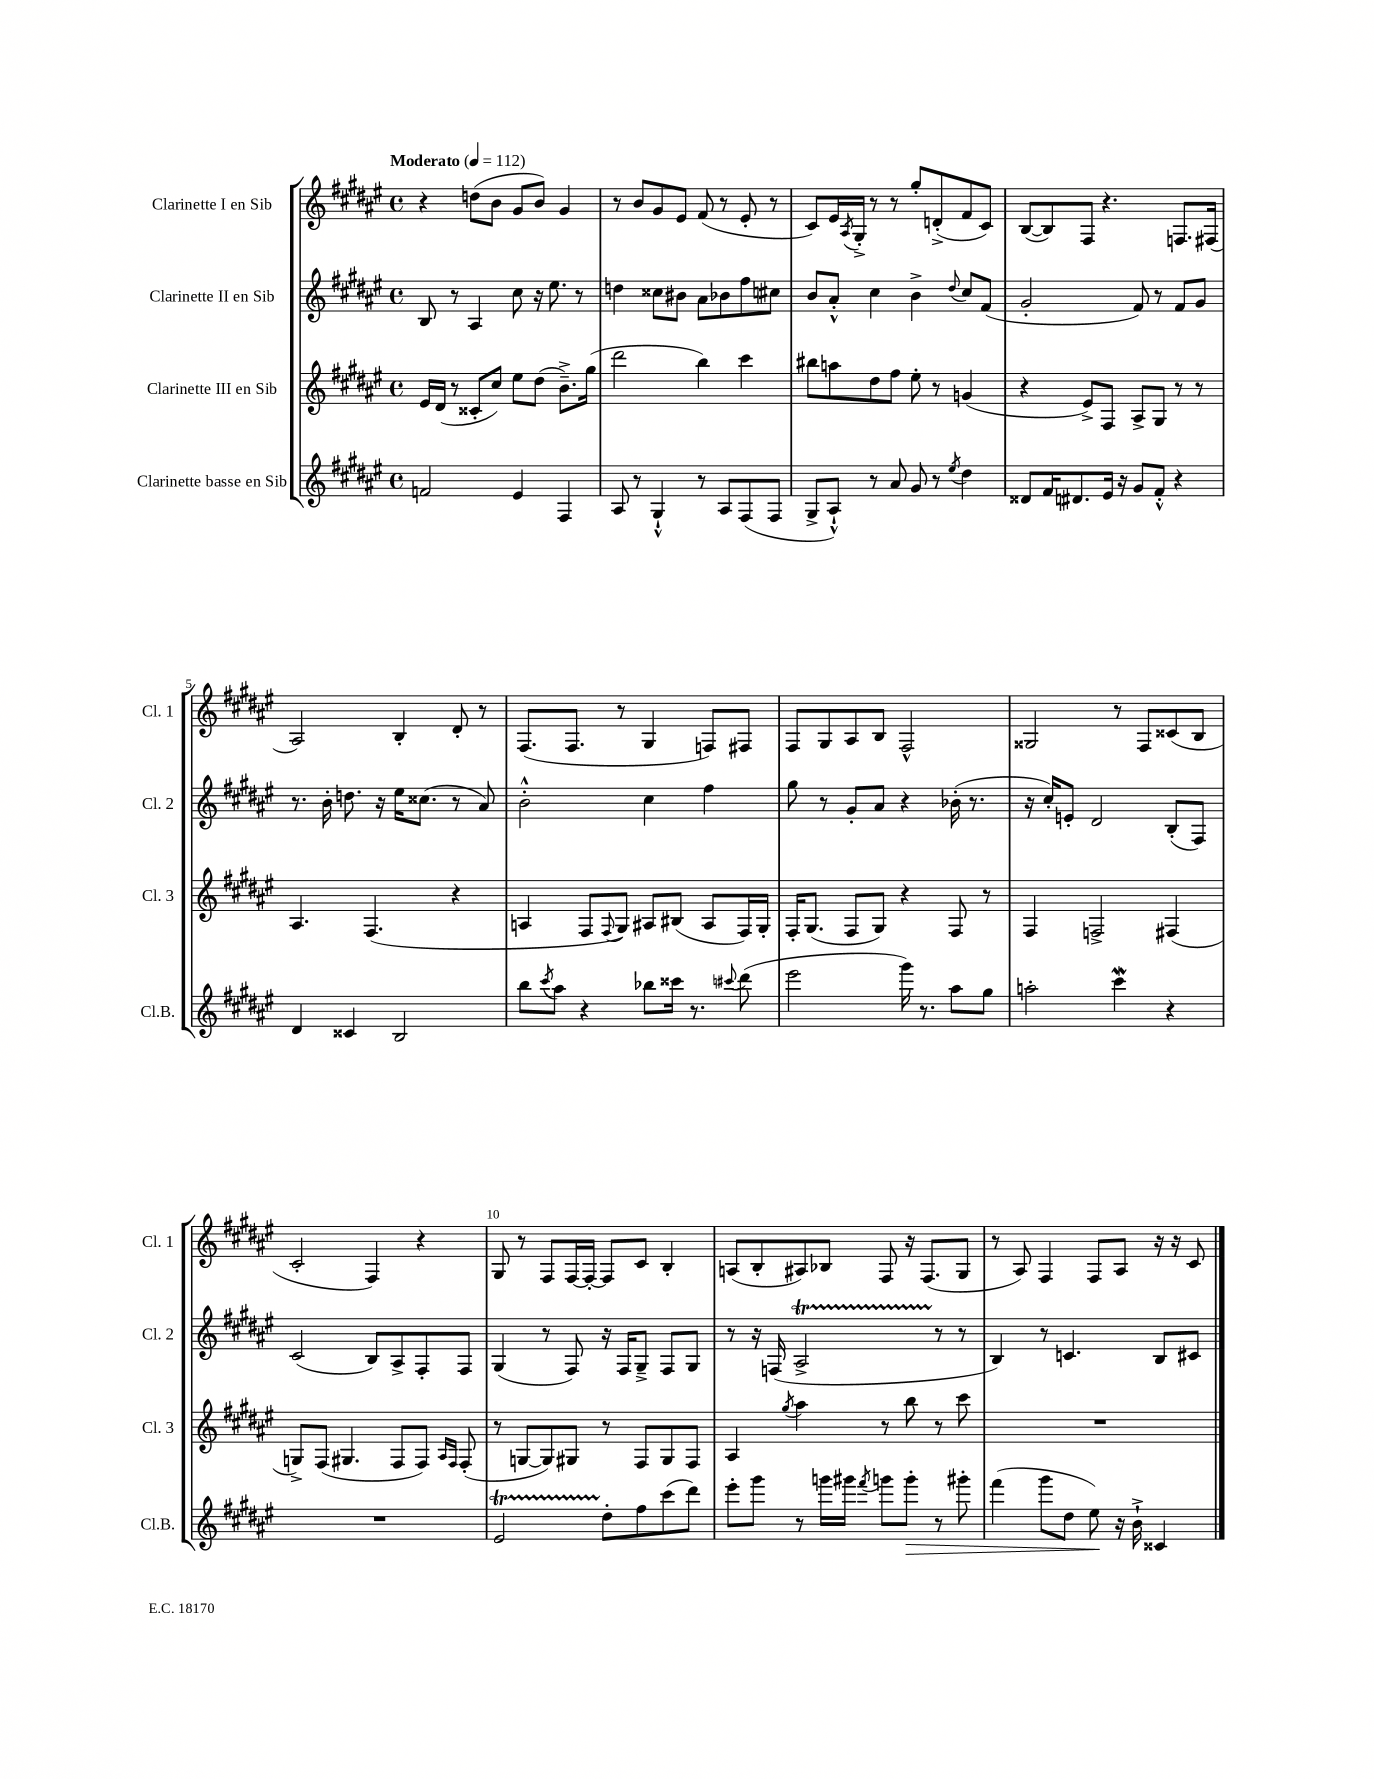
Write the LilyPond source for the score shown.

<<
\new StaffGroup <<
\new Staff = "s0" \with { instrumentName = "Clarinette I en Sib" shortInstrumentName = "Cl. 1" } {
    \clef treble \key fis \major \defaultTimeSignature \time 4/4 \tempo "Moderato" 4 = 112
    r4 d''8( b'8 gis'8 b'8) gis'4 |
    r8 b'8 gis'8 eis'8 fis'8( r8 eis'8-. r8 |
    cis'8) eis'16 \acciaccatura { ais8 } gis16-.-> r8 r8 gis''8-. d'8-.->( fis'8 cis'8) |
    b8~( b8) fis8 r4. f8. fis16( |
    ais2) b4-. dis'8-. r8 |
    fis8.( fis8. r8 gis4 f8) fis8 |
    fis8 gis8 ais8 b8 fis2-^ |
    gisis2 r8 fis8 cisis'8( b8 |
    cis'2-. fis4) r4 |
    gis8 r8 fis8 fis16~ fis16~-. fis8 cis'8 b4-. |
    a8( b8-. ais8) bes8 fis8 r16 fis8.( gis8 |
    r8 ais8) fis4 fis8 ais8 r16 r16 cis'8 \bar "|." |
}
\new Staff = "s1" \with { instrumentName = "Clarinette II en Sib" shortInstrumentName = "Cl. 2" } {
    \clef treble \key fis \major \defaultTimeSignature \time 4/4
    b8 r8 ais4 cis''8 r16 eis''8. r8 |
    d''4 cisis''8 bis'8 ais'8 bes'8 fis''8 cis''8 |
    b'8 ais'8-.-^ cis''4 b'4-> \appoggiatura { dis''8 } cis''8 fis'8( |
    gis'2-. fis'8) r8 fis'8 gis'8 |
    r8. b'16-. d''8. r16 eis''16 cisis''8.( r8 ais'8) |
    b'2-.-^ cis''4 fis''4 |
    gis''8 r8 gis'8-. ais'8 r4 bes'16-.( r8. |
    r16 cis''16-.) e'8-. dis'2 b8-.( fis8) |
    cis'2( b8) ais8-> fis8-. fis8 |
    gis4( r8 fis8) r16 fis16 gis8---> fis8 gis8 |
    r8 r16 f16( ais2->\startTrillSpan r8\stopTrillSpan r8 |
    b4) r8 c'4. b8 cis'8 \bar "|." |
}
\new Staff = "s2" \with { instrumentName = "Clarinette III en Sib" shortInstrumentName = "Cl. 3" } {
    \clef treble \key fis \major \defaultTimeSignature \time 4/4
    eis'16 dis'16( r8 cisis'8-. cis''8) eis''8 dis''8( b'8.--->) gis''16( |
    dis'''2 b''4) cis'''4 |
    bis''8 a''8 dis''8 fis''8 eis''8-. r8 g'4( |
    r4 eis'8->) fis8 ais8-> gis8 r8 r8 |
    ais4. fis4.( r4 |
    a4 fis8 \appoggiatura { fis8 } gis8) ais8 bis8( ais8 fis16) gis16-. |
    fis16-. gis8.( fis8 gis8) r4 fis8 r8 |
    fis4 f2-> fis4( |
    g8->) fis8( gis4. fis8 fis8) \grace { ais16 fis16 } fis8-.( |
    r8 g8~ g8) gis8 r8 fis8 gis8 fis8 |
    ais4 \acciaccatura { gis''8 } ais''4 r8 b''8 r8 cis'''8 |
    R1 \bar "|." |
}
\new Staff = "s3" \with { instrumentName = "Clarinette basse en Sib" shortInstrumentName = "Cl.B." } {
    \clef treble \key fis \major \defaultTimeSignature \time 4/4
    f'2 eis'4 fis4 |
    ais8 r8 gis4-!-^ r8 ais8 fis8( fis8 |
    gis8-> ais8-!-^) r8 ais'8 gis'8 r8 \acciaccatura { eis''8 } dis''4 |
    disis'8 fis'16 dis'8. eis'16 r16 gis'8 fis'8-.-^ r4 |
    dis'4 cisis'4 b2 |
    b''8 \acciaccatura { cis'''8 } ais''8 r4 bes''8 cisis'''16 r8. \appoggiatura { cis'''8 } dis'''8( |
    eis'''2 gis'''16) r8. ais''8 gis''8 |
    a''2-. cis'''4\mordent r4 |
    R1 |
    eis'2\startTrillSpan dis''8-.\stopTrillSpan fis''8 cis'''8( dis'''8) |
    eis'''8-. gis'''8 r8 g'''16 gis'''16 \acciaccatura { fis'''8 } g'''8 g'''8-.\> r8 gis'''8-. |
    fis'''4( gis'''8 dis''8 eis''8\!) r16 b'16-!-> cisis'4 \bar "|." |
}
>>
>>
\layout { \context { \Score \override BarNumber.break-visibility = ##(#f #t #t) barNumberVisibility = #(every-nth-bar-number-visible 5) } }
